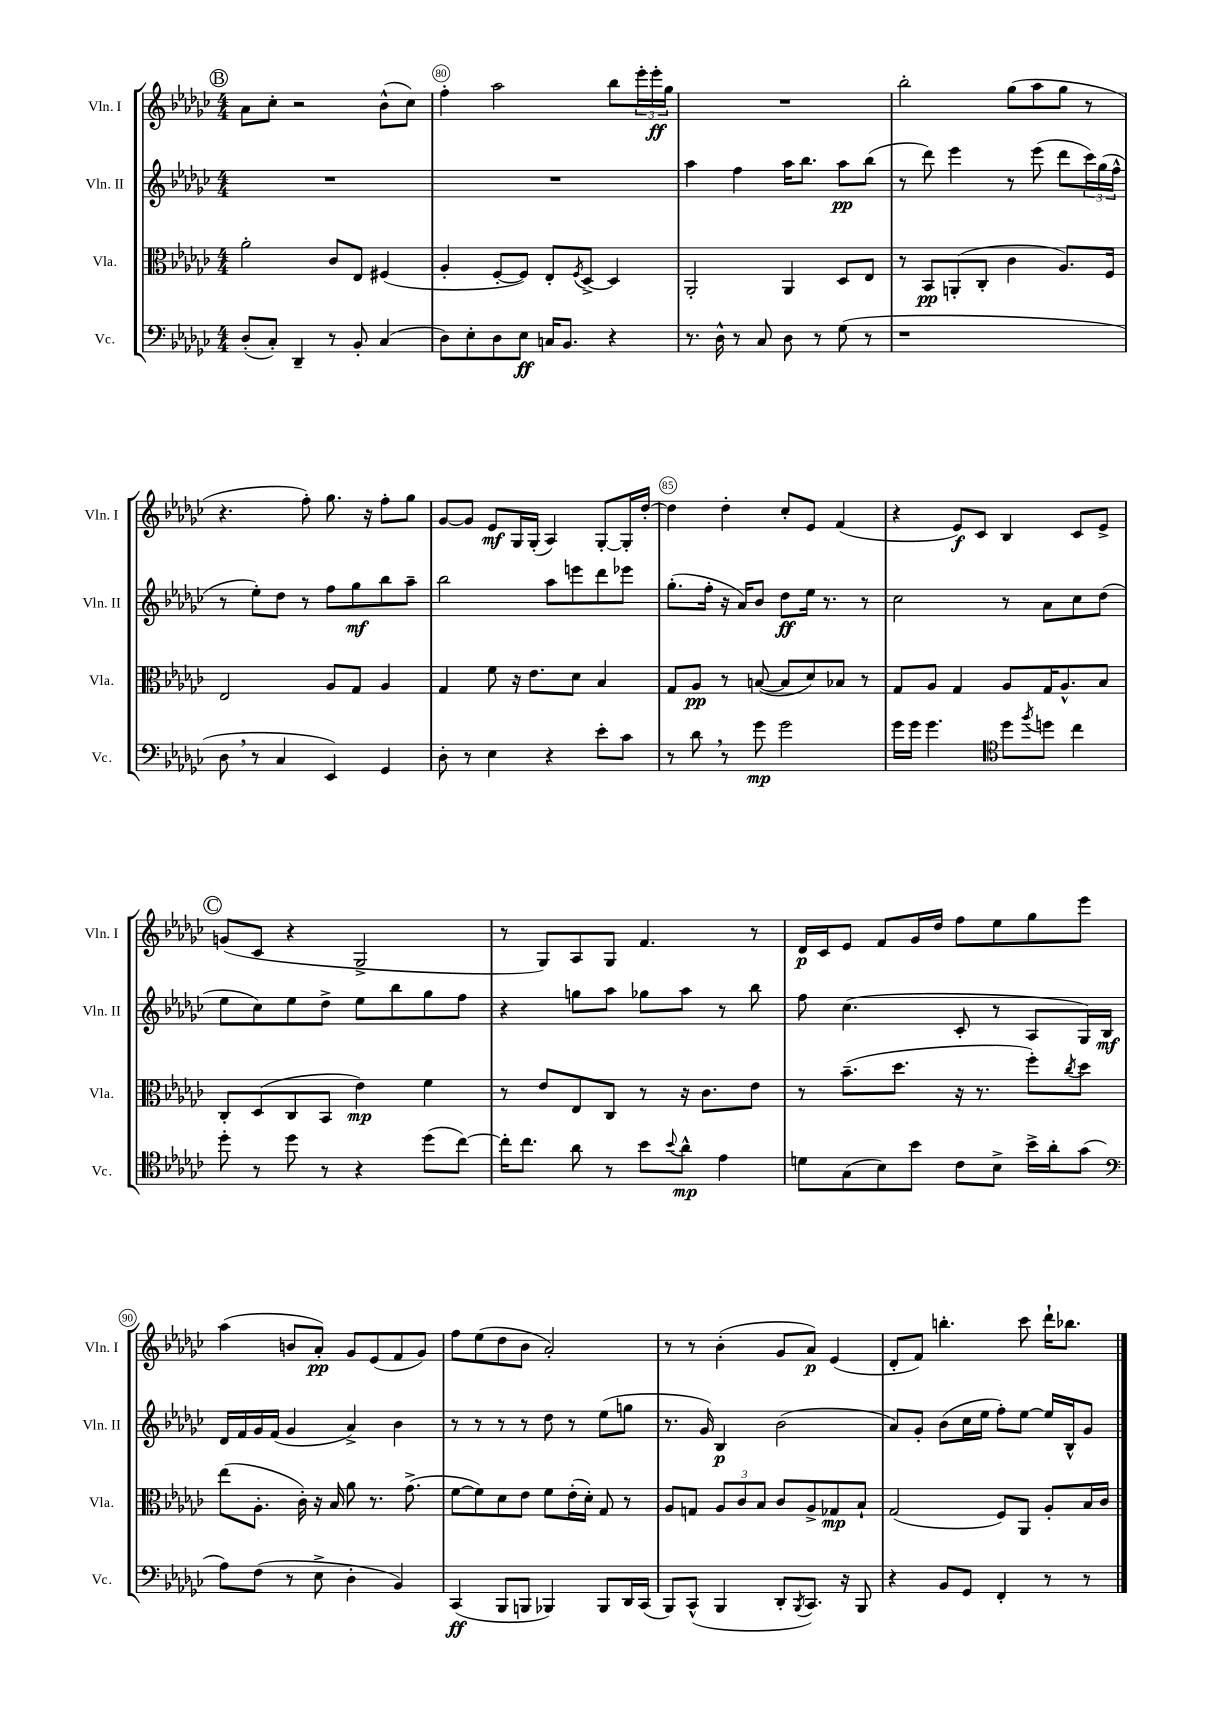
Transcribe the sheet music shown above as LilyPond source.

<<
\new StaffGroup <<
\new Staff = "s0" \with { instrumentName = "Vln. I" shortInstrumentName = "Vln. I" } {
    \clef treble \key ges \major \numericTimeSignature \time 4/4
    \mark \markup { \circle "B" } aes'8 ces''8-. r2 bes'8-^( ces''8) |
    f''4-. aes''2 bes''8 \tuplet 3/2 { ees'''16-. ees'''16-.\ff ges''16 } |
    R1 |
    bes''2-. ges''8( aes''8 ges''8 r8 |
    r4. f''8-.) ges''8. r16 f''8-. ges''8 |
    ges'8~ ges'8 ees'8\mf ges16 ges16-.( aes4) ges8~-. ges16-. des''16~-. |
    des''4 des''4-. ces''8-. ees'8 f'4( |
    r4 ees'8\f) ces'8 bes4 ces'8 ees'8-> |
    \mark \markup { \circle "C" } g'8( ces'8 r4 ges2-> |
    r8 ges8) aes8 ges8 f'4. r8 |
    des'16\p ces'16 ees'8 f'8 ges'16 des''16 f''8 ees''8 ges''8 ees'''8 |
    aes''4( b'8 aes'8-.\pp) ges'8 ees'8( f'8 ges'8) |
    f''8 ees''8( des''8 bes'8 aes'2-.) |
    r8 r8 bes'4-.( ges'8 aes'8\p) ees'4( |
    des'8-. f'8) b''4.-. ces'''8 des'''16-! bes''8. \bar "|." |
}
\new Staff = "s1" \with { instrumentName = "Vln. II" shortInstrumentName = "Vln. II" } {
    \clef treble \key ges \major \numericTimeSignature \time 4/4
    \mark \markup { \circle "B" } R1 |
    R1 |
    aes''4 f''4 aes''16 bes''8. aes''8\pp bes''8( |
    r8 des'''8) ees'''4 r8 ees'''8( des'''8 \tuplet 3/2 { ces'''16) ges''16( f''16-^ } |
    r8 ees''8-.) des''8 r8 f''8 ges''8\mf bes''8 aes''8-- |
    bes''2 aes''8 e'''8 des'''8 ees'''8 |
    ges''8.-.( f''16-. r16 aes'16) bes'8 des''8\ff ees''16 r8. r8 |
    ces''2 r8 aes'8 ces''8 des''8( |
    \mark \markup { \circle "C" } ees''8 ces''8) ees''8 des''8-> ees''8 bes''8 ges''8 f''8 |
    r4 g''8 aes''8 ges''8 aes''8 r8 bes''8 |
    f''8 ces''4.( ces'8-. r8 aes8 ges16) bes16\mf |
    des'16 f'16 ges'16 f'16( ges'4 aes'4->) bes'4 |
    r8 r8 r8 r8 des''8 r8 ees''8( g''8 |
    r8. ges'16) bes4\p bes'2( |
    aes'8) ges'8-. bes'8( ces''16 ees''16 f''8-.) ees''8~ ees''16 bes16-^ ges'8 \bar "|." |
}
\new Staff = "s2" \with { instrumentName = "Vla." shortInstrumentName = "Vla." } {
    \clef alto \key ges \major \numericTimeSignature \time 4/4
    \mark \markup { \circle "B" } aes'2-. ces'8 ees8 fis4( |
    aes4-. f8~-. f8) ees8-. \acciaccatura { f8 } des8~-> des4 |
    aes,2-. aes,4 des8 ees8 |
    r8 bes,8\pp a,8-.( ces8-. ces'4 aes8.) f16 |
    ees2 aes8 ges8 aes4 |
    ges4 f'8 r16 ees'8. des'8 bes4 |
    ges8 aes8\pp r8 b8~( b8 des'8) bes8 r8 |
    ges8 aes8 ges4 aes8 ges16 aes8.-^ bes8 |
    \mark \markup { \circle "C" } ces8-. des8( ces8 bes,8 ees'4\mp) f'4 |
    r8 ees'8 ees8 ces8 r8 r16 ces'8. ees'8 |
    r8 bes'8.--( des''8. r16 r8. f''8-.) \acciaccatura { ces''8 } des''8 |
    ees''8( aes8.-. ces'16-.) r16 bes16 aes'8 r8. ges'8.->( |
    f'8~ f'8) des'8 ees'8 f'8 ees'16-.( des'16-.) ges8 r8 |
    aes8 g8 \tuplet 3/2 { aes8 ces'8 bes8 } ces'8 aes8-> ges8\mp bes8-! |
    ges2( f8) aes,8 aes8-. bes16 ces'16 \bar "|." |
}
\new Staff = "s3" \with { instrumentName = "Vc." shortInstrumentName = "Vc." } {
    \clef bass \key ges \major \numericTimeSignature \time 4/4
    \mark \markup { \circle "B" } des8-.( ces8-.) des,4-- r8 bes,8-. ces4( |
    des8) ees8-. des8 ees8\ff c16 bes,8. r4 |
    r8. des16-^ r8 ces8 des8 r8 ges8( r8 |
    r1 |
    des8 \breathe r8 ces4 ees,4) ges,4 |
    des8-. r8 ees4 r4 ees'8-. ces'8 |
    r8 des'8 \breathe r8 ges'8\mp ges'2 |
    ges'16 ges'16 ges'4. \clef tenor des''8 \acciaccatura { f''8 } d''8 ces''4 |
    \mark \markup { \circle "C" } des''8-. r8 des''8 r8 r4 des''8( ces''8~) |
    ces''16-. ces''8. aes'8 r8 bes'8 \appoggiatura { bes'8 } aes'8-^\mp ees'4 |
    d'8 ges8( bes8) bes'8 ces'8 bes8-> bes'16-> aes'16-. ges'8( |
    \clef bass aes8) f8( r8 ees8-> des4-. bes,4) |
    ces,4\ff( bes,,8 b,,8 bes,,4) bes,,8 des,16 ces,16( |
    bes,,8) ces,8-^( bes,,4 des,8-. \acciaccatura { bes,,8 } ces,8.) r16 bes,,8 |
    r4 bes,8 ges,8 f,4-. r8 r8 \bar "|." |
}
>>
>>
\layout { \context { \Score currentBarNumber = #79 \override BarNumber.break-visibility = ##(#f #t #t) barNumberVisibility = #(every-nth-bar-number-visible 5) \override BarNumber.stencil = #(make-stencil-circler 0.1 0.3 ly:text-interface::print) } }
